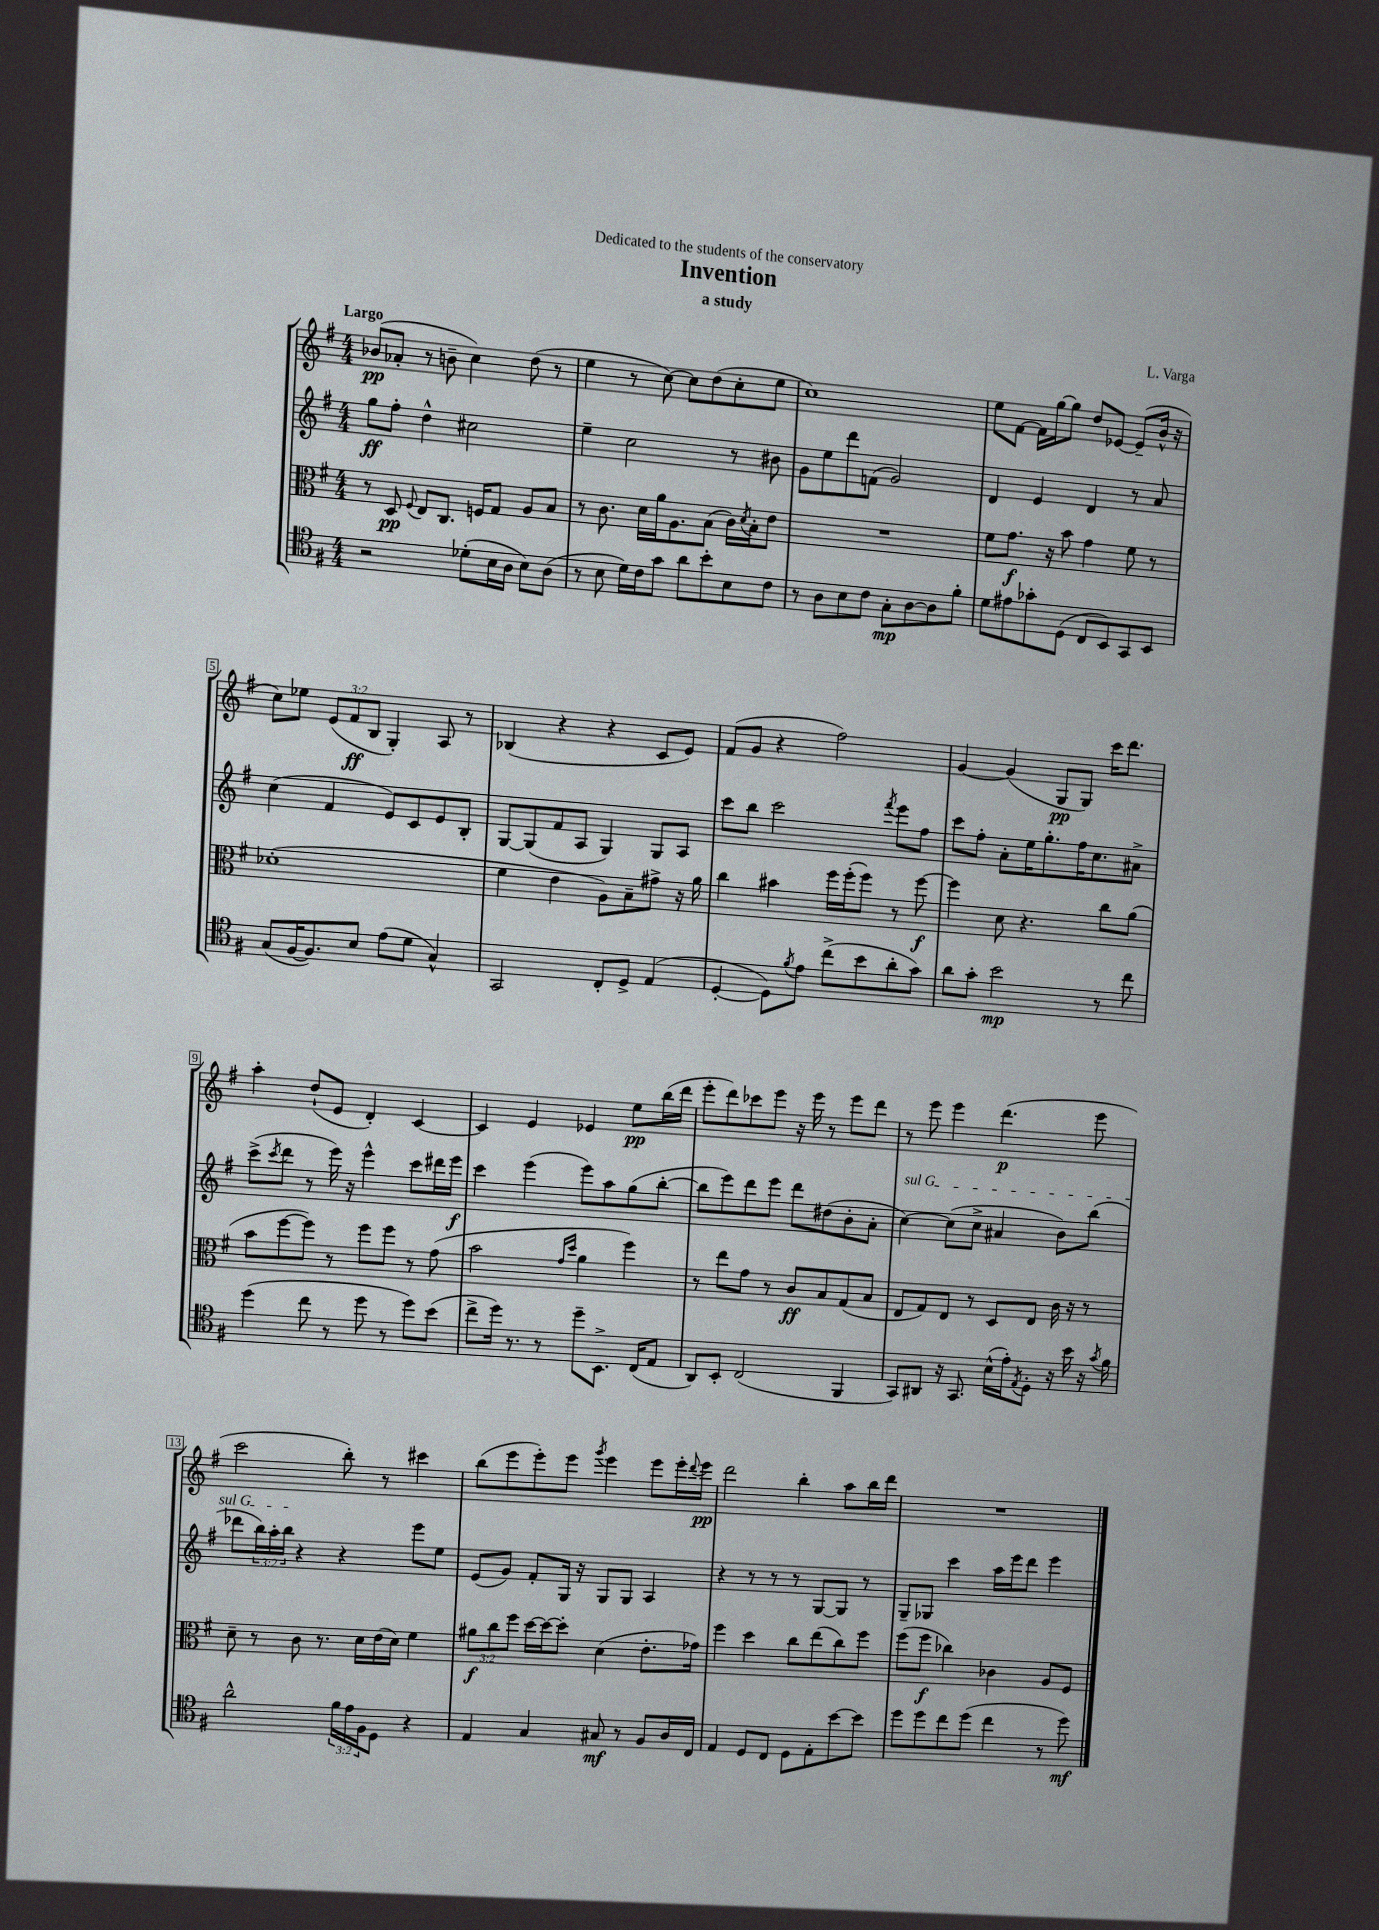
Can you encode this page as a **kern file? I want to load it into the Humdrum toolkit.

**kern	**kern	**kern	**kern
*staff4	*staff3	*staff2	*staff1
*clefC4	*clefC3	*clefG2	*clefG2
*k[f#]	*k[f#]	*k[f#]	*k[f#]
*M4/4	*M4/4	*M4/4	*M4/4
2r	8r	8gg	(8b-
.	8D	8ff#'	8a-'
.	8qqF#	.	.
.	8E	4dd^^	8r
.	8.C	.	8b~
(8d-'	.	2cc#	4cc)
.	16F	.	.
16B	8G	.	.
16A	.	.	.
8B)	8A	.	(8dd
(8A	8B	.	8r
=	=	=	=
8r	8r	4ee~	4ee
8B	8.c	.	.
16d)	.	2cc	8r
16c	16d	.	.
8g	16a	.	[8cc)
.	8.A	.	.
8a	.	.	8cc]
8b'	(8B	.	(8dd
8B	16c)	8r	8cc'
.	8qd	.	.
.	16B'	.	.
8c	8e	8b#	8ee
=	=	=	=
8r	1r	8g	1cc)
8A	.	8ee	.
8B	.	8ddd	.
8c	.	(8f	.
8G'	.	2g)	.
[8A	.	.	.
8A]	.	.	.
8f#'	.	.	.
=	=	=	=
8d	8f#	4d	8ee
8e#	8.g	.	[8f#
8g-'	.	4e	16f#]
.	16r	.	[16gg
(8D	8b	.	8gg]
8C	4g	4d	8dd
8BB)	.	.	[8e-
8GG	8f#	8r	(8e-~]
8BB	8r	8a	16b^^
.	.	.	16r
=	=	=	=
(8G	(1d-'	(4cc	8cc)
[16F#	.	.	8ee-
8.F#])	.	.	.
.	.	4f#	(12e
.	.	.	12f#
8B	.	.	.
.	.	.	12B
(8e	.	8e)	4G')
8d	.	8c	.
4G^^)	.	8e	8A
.	.	8B'	8r
=	=	=	=
2GG	4f#	[8G	(4B-
.	.	(8G]	.
.	4e	8f#	4r
.	.	8A	.
8C'	8A)	4G)	4r
8D^	8B~	.	.
(4E	8g#^	8G	8c
.	16r	8A	8e)
.	16a	.	.
=	=	=	=
[4D'	4cc	8ccc	(8f#
.	.	8bb	8g
8D])	4b#	2ccc	4r
8qf#	.	.	.
8e	.	.	.
(8cc^	16ff#	.	2ff#)
.	(16ff#'	.	.
8b	8ff#)	.	.
.	.	8qfff#	.
8a'	8r	8eee	.
8g)	[8ff#	8ff#	.
=	=	=	=
8a	4ff#]	8ccc	[4g
8g'	.	8ff#'	.
2b	8d	8a'	(4g]
.	4.r	16ee	.
.	.	8.gg'	.
.	.	.	8G
.	.	16ff#	8G)
.	.	8.cc	.
8r	8cc	.	16ccc
.	.	.	8.ddd
8cc	(8a	8a#^	.
=	=	=	=
(4dd	8b	(8ccc^	4aa'
.	.	8qccc	.
.	[8ff#	8ddd	.
8cc	8ff#])	8r	(8dd`
8r	8r	16eee)	8e
.	.	16r	.
8dd	8ff#	4eee^^	4d')
8r	8ff#	.	.
8dd)	8r	8ccc	[4c
(8b	(8g	16ddd#	.
.	.	16eee	.
=	=	=	=
8cc^	2b	4ccc	4c]
16dd)	.	.	.
8.r	.	.	.
.	.	(4eee	4e
8r	.	.	.
.	16qqg	.	.
.	16qqdd	.	.
8dd~	4a	8eee)	4e-
8.BB^	.	8aa	.
.	4ff#)	(8gg	8ee
(16C	.	.	.
8E	.	[8bb'	(16bb
.	.	.	16ddd
=	=	=	=
8AA)	8r	8bb]	8eee'
8BB'	8ee	8eee)	8ddd)
(2C	8g	8ddd	8ccc-
.	8r	8eee	8eee
.	8c	8ddd	16r
.	.	.	16eee
.	8B	(8dd#	8r
4FF#	(8G	8b'	8eee
.	8B	8a'	8ddd
=	=	=	=
8GG)	8E	[4cc)	8r
8AA#	8G)	.	8eee
16r	8E	(8cc]	4eee
8.GG	.	.	.
.	8r	8cc^	.
(16B^^	8D	4a#	(4.ddd
16e')	.	.	.
8qE	.	.	.
8D'	8E	.	.
16r	16c	8b)	.
16b	16r	.	.
16r	8r	(8bb	8eee
8qg	.	.	.
16f#	.	.	.
=	=	=	=
2a^^	8d~	8ddd-	2ccc
.	8r	24bb)	.
.	.	24aa'	.
.	.	24bb	.
.	8c	4r	.
.	8.r	.	.
24f#	.	4r	8bb')
24e	.	.	.
.	16d	.	.
24F#	.	.	.
8D	(16e	.	8r
.	16d)	.	.
4r	4f#	8eee	4ccc#
.	.	8ee	.
=	=	=	=
4E	12a#	(8e	(8bb
.	12cc	.	.
.	.	8g)	8eee
.	12ff#	.	.
4G	[16dd	8f#'	8eee')
.	16dd_	.	.
.	8dd']	16G	8eee
.	.	16r	.
.	.	.	8qggg
8G#	(4d	8G	4eee
8r	.	8G	.
8F#	8.e'	4A	8eee
16A	.	.	16eee'
.	.	.	8qqddd
16C	16g-)	.	16eee
=	=	=	=
4E	4ff#	4r	2ddd
8D	4dd	8r	.
8C	.	8r	.
8D	8cc	8r	4bb'
8E'	(8ee	[8G	.
[8b	8cc)	8G]	8aa
8b]	8ff#	8r	16bb
.	.	.	16ddd
=	=	=	=
8dd	(8ff#	8G~	1r
8dd	8ff#	8G-	.
8cc	4cc-)	4ccc	.
(8dd	.	.	.
4cc	4c-	16aa	.
.	.	16eee	.
.	.	8ddd	.
8r	8A	4eee	.
8dd)	8F#	.	.
==	==	==	==
*-	*-	*-	*-
